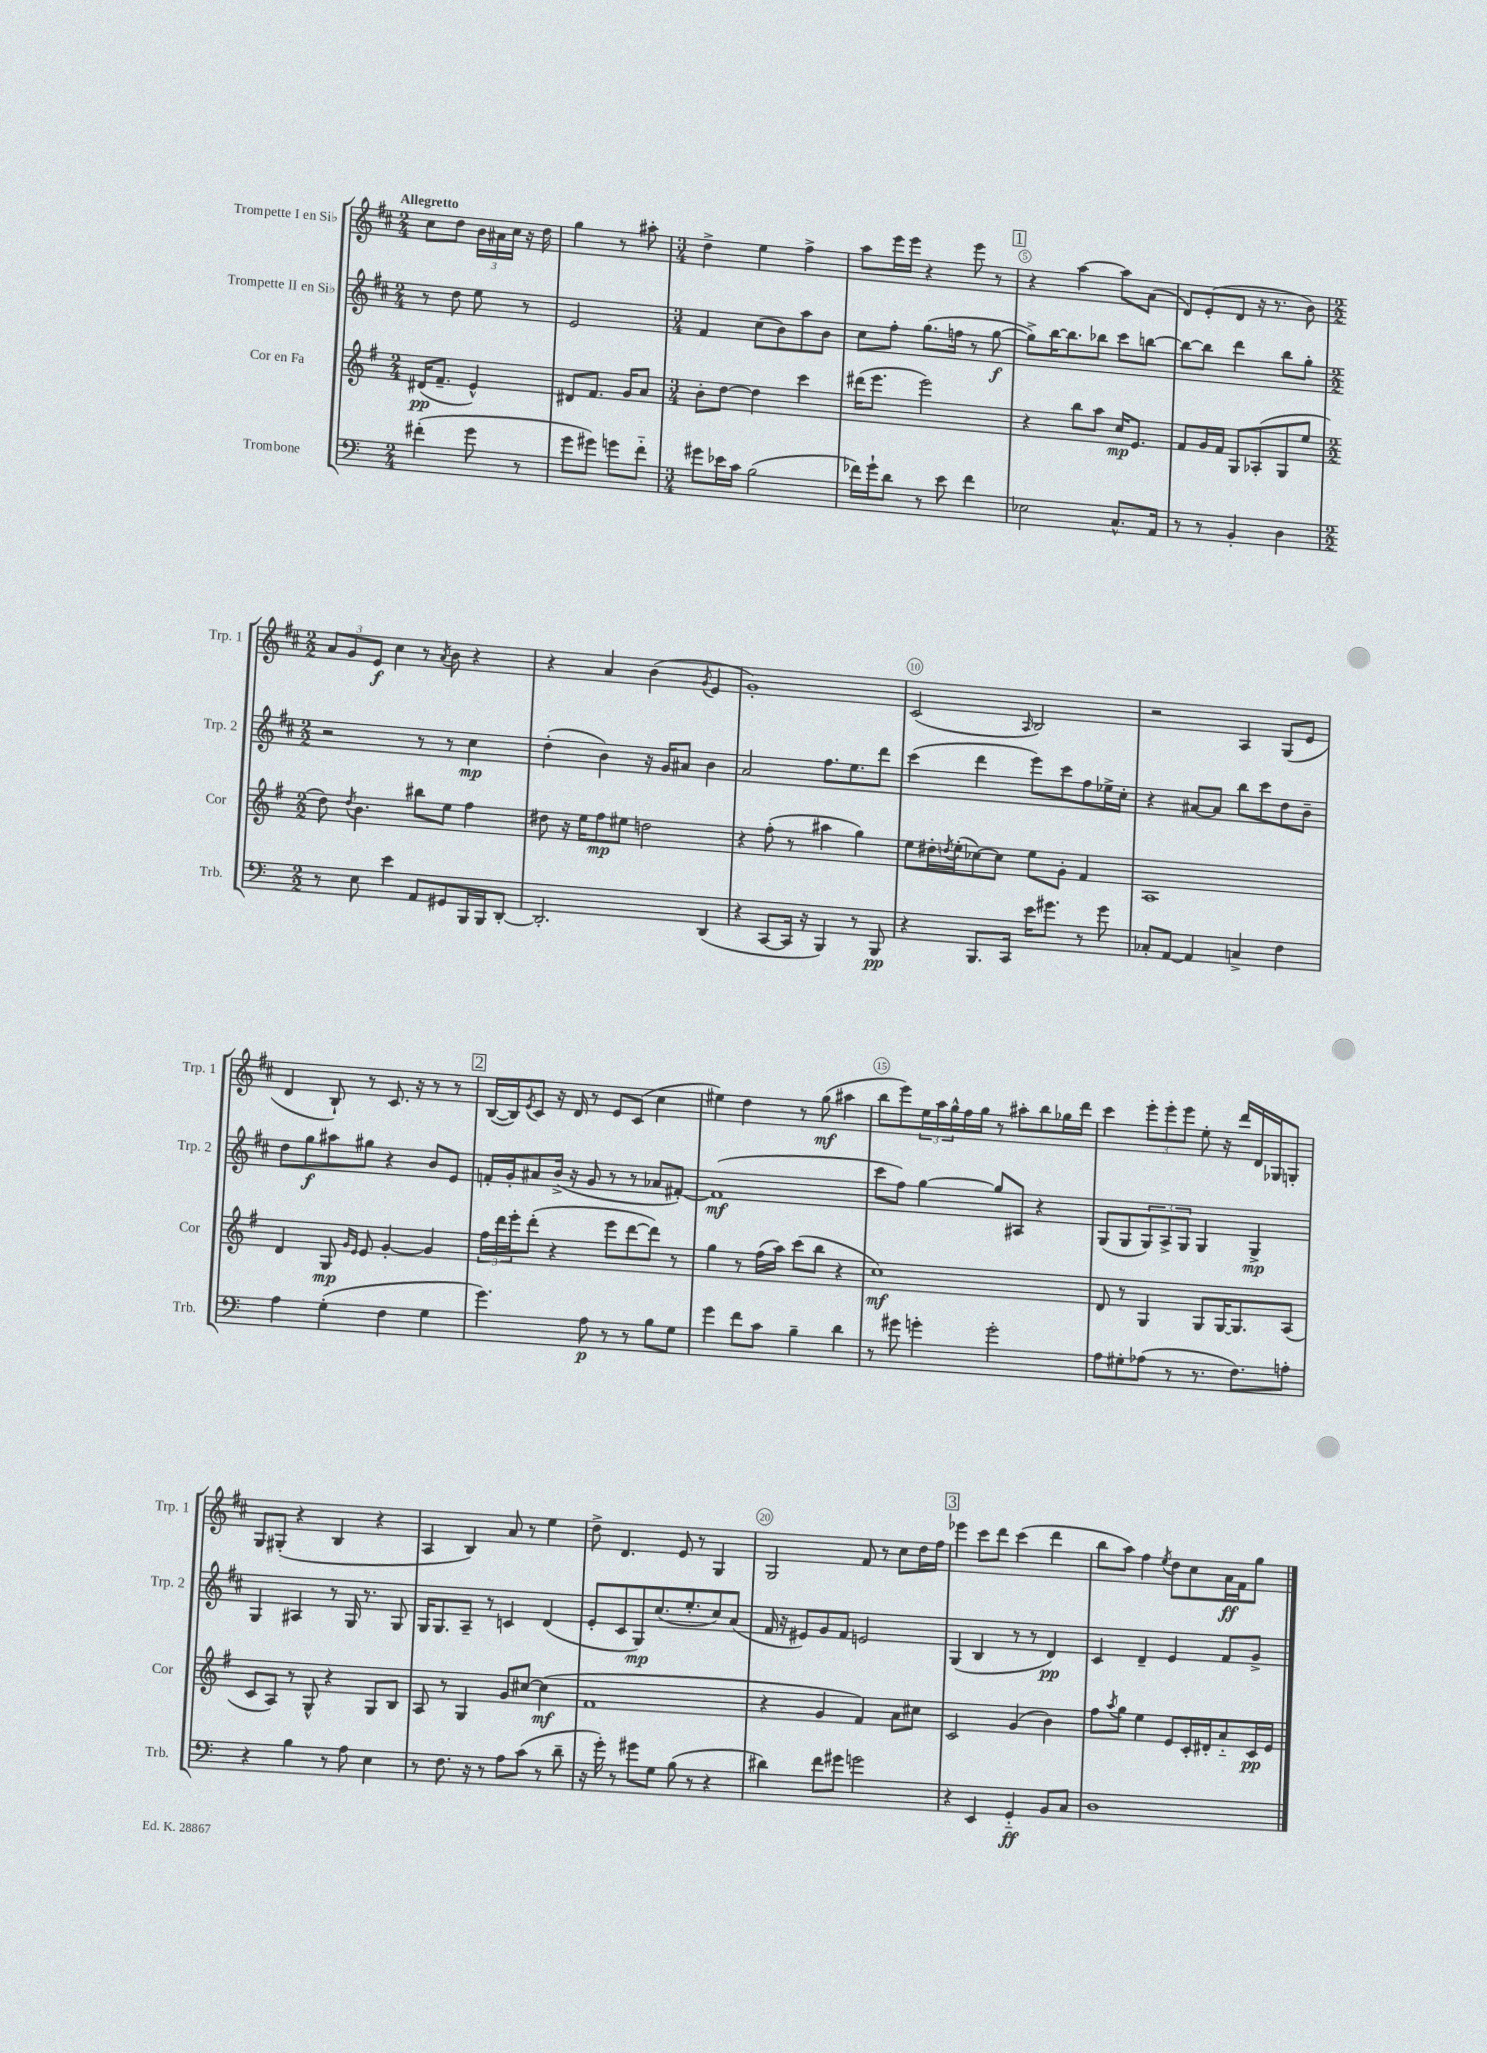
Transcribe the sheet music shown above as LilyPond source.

<<
\new StaffGroup <<
\new Staff = "s0" \with { instrumentName = "Trompette I en Sib" shortInstrumentName = "Trp. 1" } {
    \clef treble \key d \major \numericTimeSignature \time 2/4 \tempo "Allegretto"
    cis''8 d''8 \tuplet 3/2 { b'16 ais'16 cis''16 } r16 d''16 |
    g''4 r8 ais''8-. |
    \numericTimeSignature \time 3/4 d''4-> e''4 fis''4-> |
    a''8 e'''16 e'''16 r4 e'''8 r8 |
    \mark \markup { \box "1" } r4 a''4~ a''8 a'8( |
    d'8) e'8-.( d'8 r16 r8. b'8) |
    \numericTimeSignature \time 2/2 \tuplet 3/2 { a'8 g'8 e'8\f } cis''4 r8 \acciaccatura { a'8 } b'8 r4 |
    r4 a'4 b'4( \acciaccatura { g'8 } e'4 |
    g'1-.) |
    cis'2( \grace { a16 } b2) |
    r2 a4 g8( e'8 |
    d'4 b8-!) r8 cis'8. r16 r8 r8 |
    \mark \markup { \box "2" } b16~( b16) \acciaccatura { e'8 } cis'8 r16 d'16 r8 e'8 cis'8( cis''4 |
    eis''4) d''4 r8 g''8\mf( ais''4 |
    b''8 e'''8) \tuplet 3/2 { e''16 a''16 g''16-^ } fis''16 g''16 r8 ais''8-. b''8 ges''16 d'''16 |
    cis'''4 \tuplet 3/2 { e'''8-. e'''8-. e'''8 } e''8-. r16 d'''16 d'16 ges16 g8-. |
    g8 gis8-.( r4 b4 r4 |
    a4 b4) a'8 r8 e''4 |
    d''8-> d'4. e'8 r8 g4 |
    g2 fis'8 r8 cis''8 d''16 fis''16 |
    \mark \markup { \box "3" } ees'''4 cis'''8 d'''8 cis'''4( d'''4 |
    b''8 a''8) fis''4 \acciaccatura { e''8 } d''8 cis''8 a'16\ff fis'16 g''8 \bar "|." |
}
\new Staff = "s1" \with { instrumentName = "Trompette II en Sib" shortInstrumentName = "Trp. 2" } {
    \clef treble \key d \major \numericTimeSignature \time 2/4
    r8 d''8 e''8 r8 |
    e'2 |
    \numericTimeSignature \time 3/4 fis'4 cis''8( b'8) a''8 b'8 |
    cis''8 fis''8-. g''8.( f''16 r8 g''8~\f |
    \mark \markup { \box "1" } g''8->) b''16~ b''8. bes''8 cis'''8 b''8~ |
    b''8~ b''8 d'''4 b''8 g''8-. |
    \numericTimeSignature \time 2/2 r2 r8 r8 cis''4\mp |
    d''4-.( b'4) r16 g'16 ais'8 b'4 |
    a'2 fis''8. e''8. d'''8 |
    cis'''4( d'''4 e'''8) cis'''8 fis''8 ees''16-> cis''16-. |
    r4 ais'8~ ais'8 b''8 cis'''8 d''8 b'8-- |
    d''8 g''8\f ais''8 gis''8 r4 b'8 e'8 |
    \mark \markup { \box "2" } f'16-. g'16-. ais'8 b'16->( r16 g'8 r8 r8 aes'8 fis'8~-.) |
    fis'1\mf( |
    cis'''8 fis''8) g''4~ g''8 ais8 r4 |
    g8( g8 \tuplet 3/2 { g8) a8-> g8 } g4 g4->\mp |
    g4 ais4 r8 g16 r8. g8 |
    g16 g8. a8-- r8 c'4 d'4( |
    e'8-. cis'8 g8\mp) cis''8.( e''8.-. cis''8) a'8( |
    fis'16 r16 eis'8) g'8 fis'8 e'2 |
    \mark \markup { \box "3" } g4( b4 r8 r8 d'4\pp) |
    cis'4 d'4-- e'4 fis'8 g'8-> \bar "|." |
}
\new Staff = "s2" \with { instrumentName = "Cor en Fa" shortInstrumentName = "Cor" } {
    \clef treble \key g \major \numericTimeSignature \time 2/4
    dis'16\pp( fis'8.-- e'4-^) |
    dis'8 fis'8. g'16 a'8 |
    \numericTimeSignature \time 3/4 b'8-. d''8~ d''4 c'''4 |
    dis'''16( e'''8. e'''2) |
    \mark \markup { \box "1" } r4 b''8 a''8 c''16\mp e'8. |
    fis'8 g'16 fis'16 g8 aes8-.( g8 e''8 |
    \numericTimeSignature \time 2/2 d''8) \acciaccatura { d''8 } b'4. bis''8 e''8 fis''4 |
    dis''8 r16 e''16 fis''8\mp eis''8 d''2 |
    r4 fis''8-.( r8 ais''4 g''4) |
    e''8 dis''16-. \acciaccatura { d''8 } e''16-.( ces''8~) ces''8 e''8 g'8-. fis'4 |
    a1 |
    d'4 g8\mp \grace { g'16 e'16 } e'8 g'4~-. g'4 |
    \mark \markup { \box "2" } \tuplet 3/2 { fis''16 d'''16 e'''16-. } d'''8-.( r4 e'''8 d'''8~ d'''8) r8 |
    g''4 r8 fis''16( a''16) c'''8( b''8 r4 |
    c''1\mf) |
    d'8 r8 g4 g8 g16~ g8. a8( |
    c'8 a8) r8 g8-^ r4 g8 b8 |
    a8 r8 g4 g'8 cis''8~ cis''4\mf( |
    fis'1 |
    r4 g'4 fis'4) a'8 cis''8 |
    \mark \markup { \box "3" } c'2 g'4( b'4) |
    fis''8 \acciaccatura { a''8 } g''8 e''4 e'8 c'16-. dis'16-. a'8-_ c'16\pp e'16 \bar "|." |
}
\new Staff = "s3" \with { instrumentName = "Trombone" shortInstrumentName = "Trb." } {
    \clef bass \key c \major \numericTimeSignature \time 2/4
    fis'4-.( g'8 r8 |
    g'8 gis'8) g'8 f'8-_ |
    \numericTimeSignature \time 3/4 gis'8 ees'16 c'16 b2( |
    fes'16) g'16-! d'8 r8 e'8 fes'4 |
    \mark \markup { \box "1" } ees2 c8.-^ a,16 |
    r8 r8 b,4-. d4 |
    \numericTimeSignature \time 2/2 r8 e8 e'4 a,8 gis,8 b,,16 b,,16 d,8~-. |
    d,2.-. d,4( |
    r4 c,8~ c,16 r16 b,,4) r8 b,,8\pp |
    r4 b,,8. c,16 e'16 gis'8. r8 gis'8 |
    ces8-. a,8~ a,4 c4-> f4 |
    a4 g4-.( f4 g4 |
    \mark \markup { \box "2" } g'4.) a8\p r8 r8 b8 g8 |
    g'4 f'8 c'8 b4-- d'4 |
    r8 gis'8 g'4-. g'2-. |
    a8 gis8-. aes8( r8 r8. f8.) a8-. |
    r4 b4 r8 a8 e4 |
    r8 f8. r16 r8 a8 c'8( r8 d'8-- |
    r16 g'16-.) r8 gis'8 g8 b8( r8 r4 |
    dis'4) f'8 gis'8 g'2 |
    \mark \markup { \box "3" } r4 e,4 g,4-_\ff b,8 c8 |
    d1 \bar "|." |
}
>>
>>
\layout { \context { \Score \override BarNumber.break-visibility = ##(#f #t #t) barNumberVisibility = #(every-nth-bar-number-visible 5) \override BarNumber.stencil = #(make-stencil-circler 0.1 0.3 ly:text-interface::print) } }
